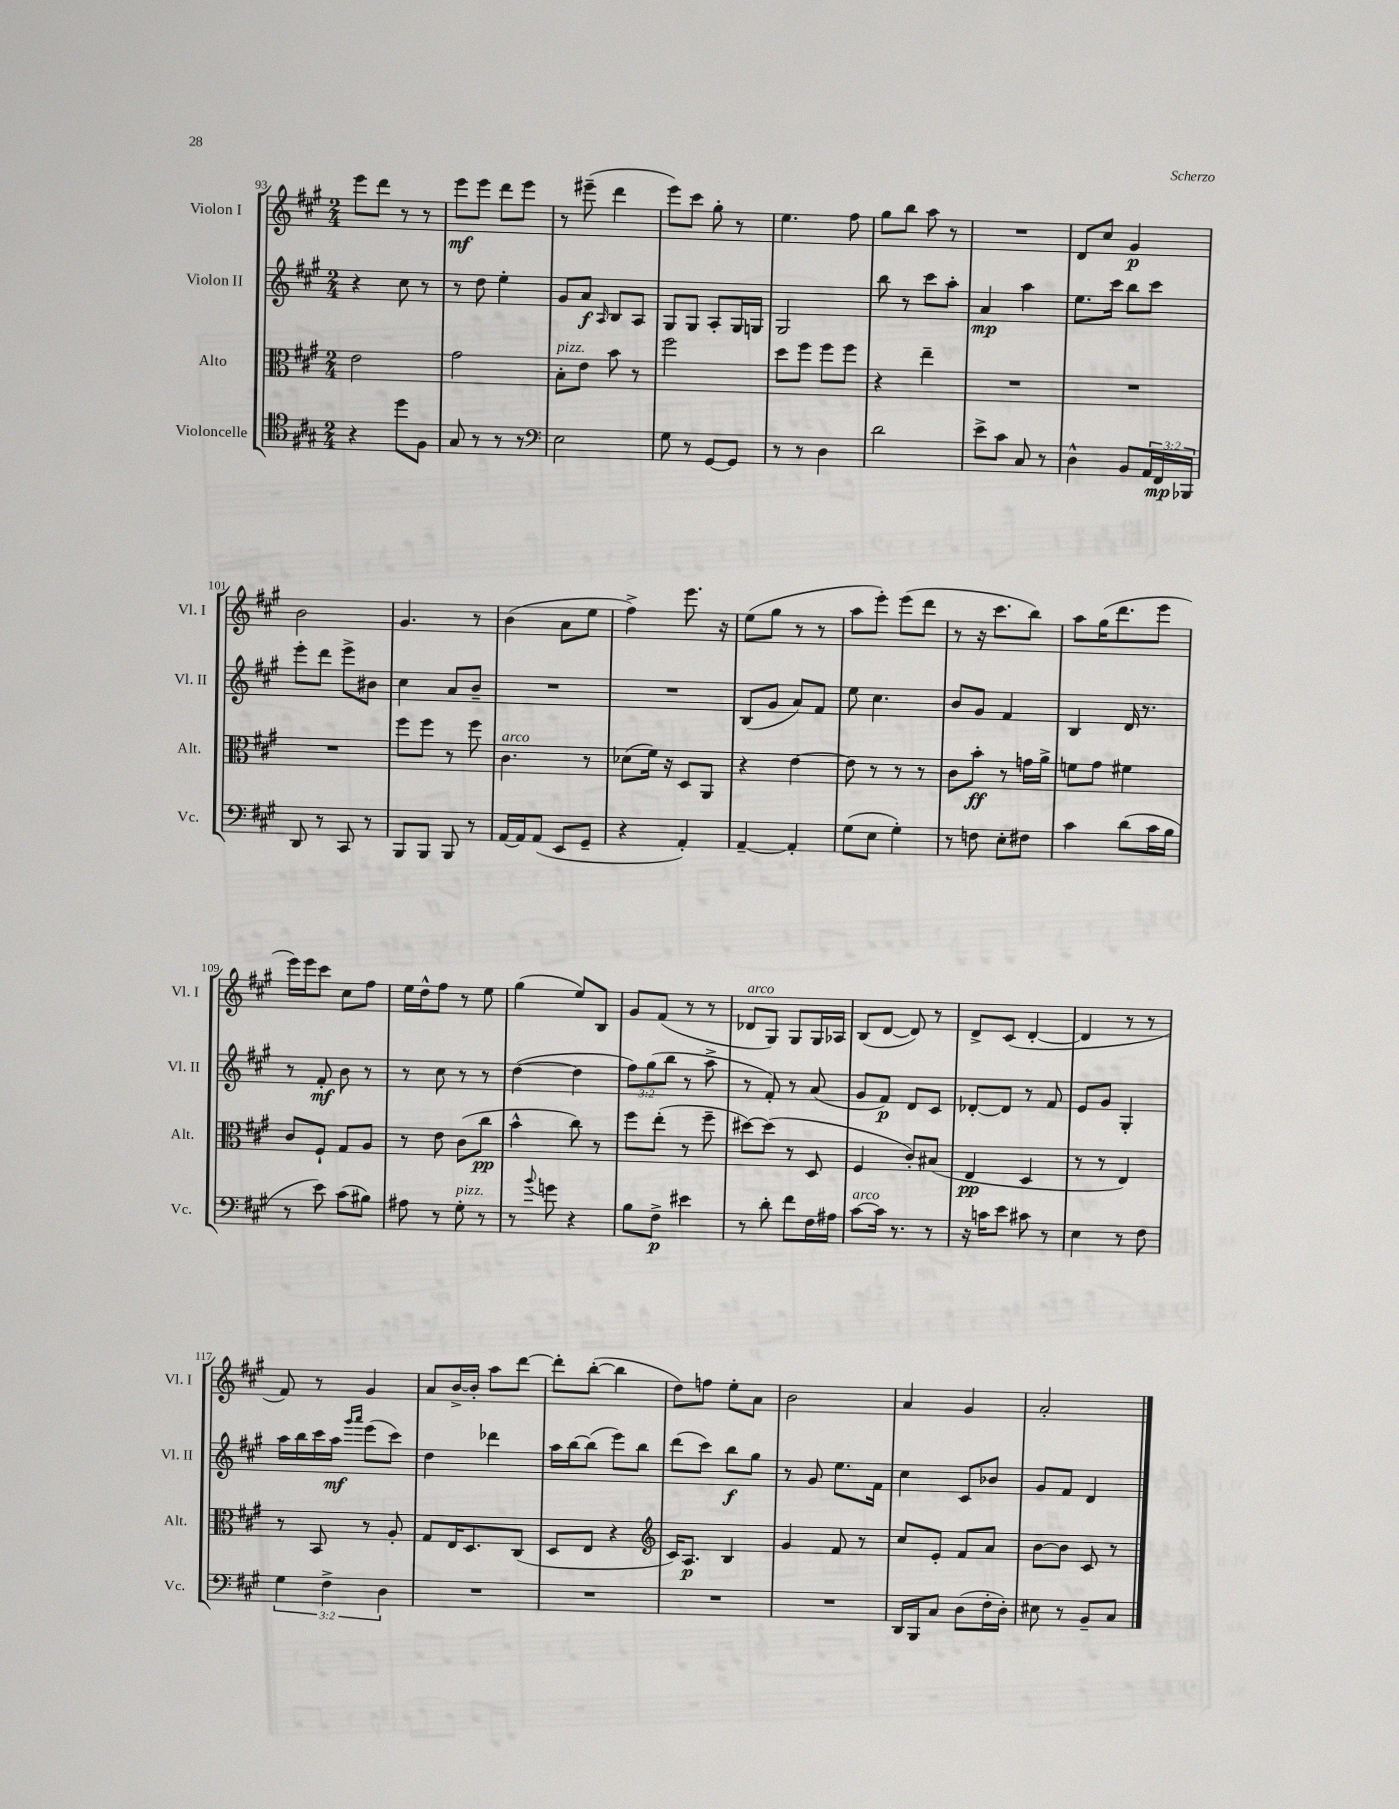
<<
\new StaffGroup <<
\new Staff = "s0" \with { instrumentName = "Violon I" shortInstrumentName = "Vl. I" } {
    \clef treble \key a \major \numericTimeSignature \time 2/4
    e'''8 d'''8 r8 r8 |
    e'''8\mf e'''8 d'''8 e'''8 |
    r8 eis'''8--( d'''4 |
    e'''8) cis'''8 gis''8-. r8 |
    e''4. fis''8 |
    gis''8 b''8 a''8 r8 |
    R2 |
    d'8 cis''8 gis'4\p |
    b'2 |
    gis'4. r8 |
    b'4( a'8 e''8 |
    fis''4->) e'''8. r16 |
    e''8( gis''8 r8 r8 |
    a''8 e'''8-.) e'''8( d'''8 |
    r8 r16 cis'''8. b''8) |
    a''8 gis''16( d'''8. e'''8 |
    e'''16) e'''16 cis'''8 cis''8 fis''8 |
    e''16 d''16-^ fis''8 r8 e''8 |
    gis''4( e''8) b8 |
    gis'8 fis'8( r8 r8 |
    des'8^\markup { \italic "arco" } gis8) gis8 gis16 aes16 |
    b8( d'8~ d'8) r8 |
    d'8-> cis'8( d'4~-. |
    d'4 r8 r8 |
    fis'8) r8 gis'4 |
    a'8 b'16~-> b'16-. a''8 d'''8~ |
    d'''8-. b''8~-.( b''4 |
    d''8) f''8 e''8-. a'8 |
    b'2 |
    a'4 gis'4 |
    a'2-. \bar "|." |
}
\new Staff = "s1" \with { instrumentName = "Violon II" shortInstrumentName = "Vl. II" } {
    \clef treble \key a \major \numericTimeSignature \time 2/4 \override Staff.TupletNumber.text = #tuplet-number::calc-fraction-text
    r4 cis''8 r8 |
    r8 d''8 e''4-. |
    gis'8 a'8\f \grace { a16 } b8 a8 |
    gis8 gis8 a8-. gis16 g16 |
    gis2 |
    b''8 r8 cis'''8 a''8-. |
    a'4\mp a''4 |
    e''8. cis'''16 b''8 cis'''8 |
    e'''8-. d'''8 e'''8-> bis'8 |
    cis''4 a'8 b'8-- |
    R2 |
    R2 |
    b8( gis'8 a'8) fis'8 |
    e''8 cis''4. |
    b'8 gis'8 fis'4 |
    b4 d'16 r8. |
    r8 fis'8-.\mf b'8 r8 |
    r8 cis''8 r8 r8 |
    d''4~( d''4 |
    \tuplet 3/2 { fis''8) gis''8( b''8 } r8 a''8-> |
    r8 fis'8-.) r8 a'8( |
    gis'8 fis'8\p) d'8 cis'8 |
    des'8~-. des'8 r8 fis'8 |
    e'8 gis'8 gis4-. |
    a''16 b''16 cis'''16 a''16\mf \grace { gis'''16 a'''16 } e'''8( cis'''8) |
    d''4 des'''4 |
    a''16 b''16~ b''8( e'''8) b''8 |
    d'''8( cis'''8) b''8\f gis''8 |
    r8 gis'8 e''8. fis'16 |
    cis''4 cis'8 bes'8 |
    gis'8 fis'8 d'4 \bar "|." |
}
\new Staff = "s2" \with { instrumentName = "Alto" shortInstrumentName = "Alt." } {
    \clef alto \key a \major \numericTimeSignature \time 2/4
    e'2 |
    gis'2 |
    b8-.^\markup { \italic "pizz." } e'8 b'8 r8 |
    fis''2 |
    d''8 fis''8 fis''8 fis''8 |
    r4 e''4-- |
    R2 |
    R2 |
    R2 |
    fis''8 fis''8 r8 fis''8 |
    cis'4.^\markup { \italic "arco" } r8 |
    des'8( fis'16) r16 d8 a,8 |
    r4 e'4~ |
    e'8 r8 r8 r8 |
    cis'8 b'8-.\ff r8 g'16 a'16-> |
    f'8 gis'8 fis'4 |
    cis'8 fis8-! gis8 a8 |
    r8 e'8 cis'8( cis''8\pp |
    b'4-^ cis''8) r8 |
    fis''8 e''8-.( r8 fis''8-- |
    dis''8~) dis''8( r8 d8 |
    fis4 cis'8-.) bis8( |
    e4\pp d4 |
    r8 r8 e4) |
    r8 b,8 r8 a8-. |
    gis8 e16 d8. cis8( |
    d8 e8 r4 |
    \clef treble cis'16) a8.\p b4 |
    gis'4 fis'8 r8 |
    cis''8 e'8-. fis'8 a'8 |
    b'8~ b'8 cis'8 r8 \bar "|." |
}
\new Staff = "s3" \with { instrumentName = "Violoncelle" shortInstrumentName = "Vc." } {
    \clef tenor \key a \major \numericTimeSignature \time 2/4 \override Staff.TupletNumber.text = #tuplet-number::calc-fraction-text
    r4 d''8 fis8 |
    gis8 r8 r8 r8 |
    \clef bass e2 |
    gis8 r8 gis,8~ gis,8 |
    r8 r8 d4 |
    d'2 |
    e'8-> cis'8 cis8 r8 |
    d4-^ b,8 \tuplet 3/2 { a,16 fis,16\mp bes,,16 } |
    d,8 r8 cis,8 r8 |
    b,,8 b,,8 b,,8 r8 |
    a,16~ a,16 a,8( e,8 gis,8-- |
    r4 a,4-.) |
    a,4~-- a,4-. |
    gis8( e8 gis4-.) |
    r8 f8 e8-. fis8 |
    cis'4 d'8( cis'16 b16 |
    r8 e'8) cis'8( bis8) |
    ais8 r8 gis8-.^\markup { \italic "pizz." } r8 |
    r8 \appoggiatura { b'8 } g'8 r4 |
    b8 fis8->\p eis'4 |
    r8 d'8-. fis'8 fis16 ais16 |
    cis'8~^\markup { \italic "arco" } cis'16 r8. r8 |
    r16 c'16 e'8 cis'8 r8 |
    e4 r8 fis8 |
    \tuplet 3/2 { gis4 fis4-> d4 } |
    R2 |
    R2 |
    R2 |
    R2 |
    d,16 b,,16 cis8 d8( fis16-. d16-.) |
    eis8 r8 b,8-- cis8 \bar "|." |
}
>>
>>
\layout { \context { \Score currentBarNumber = #93 } }
